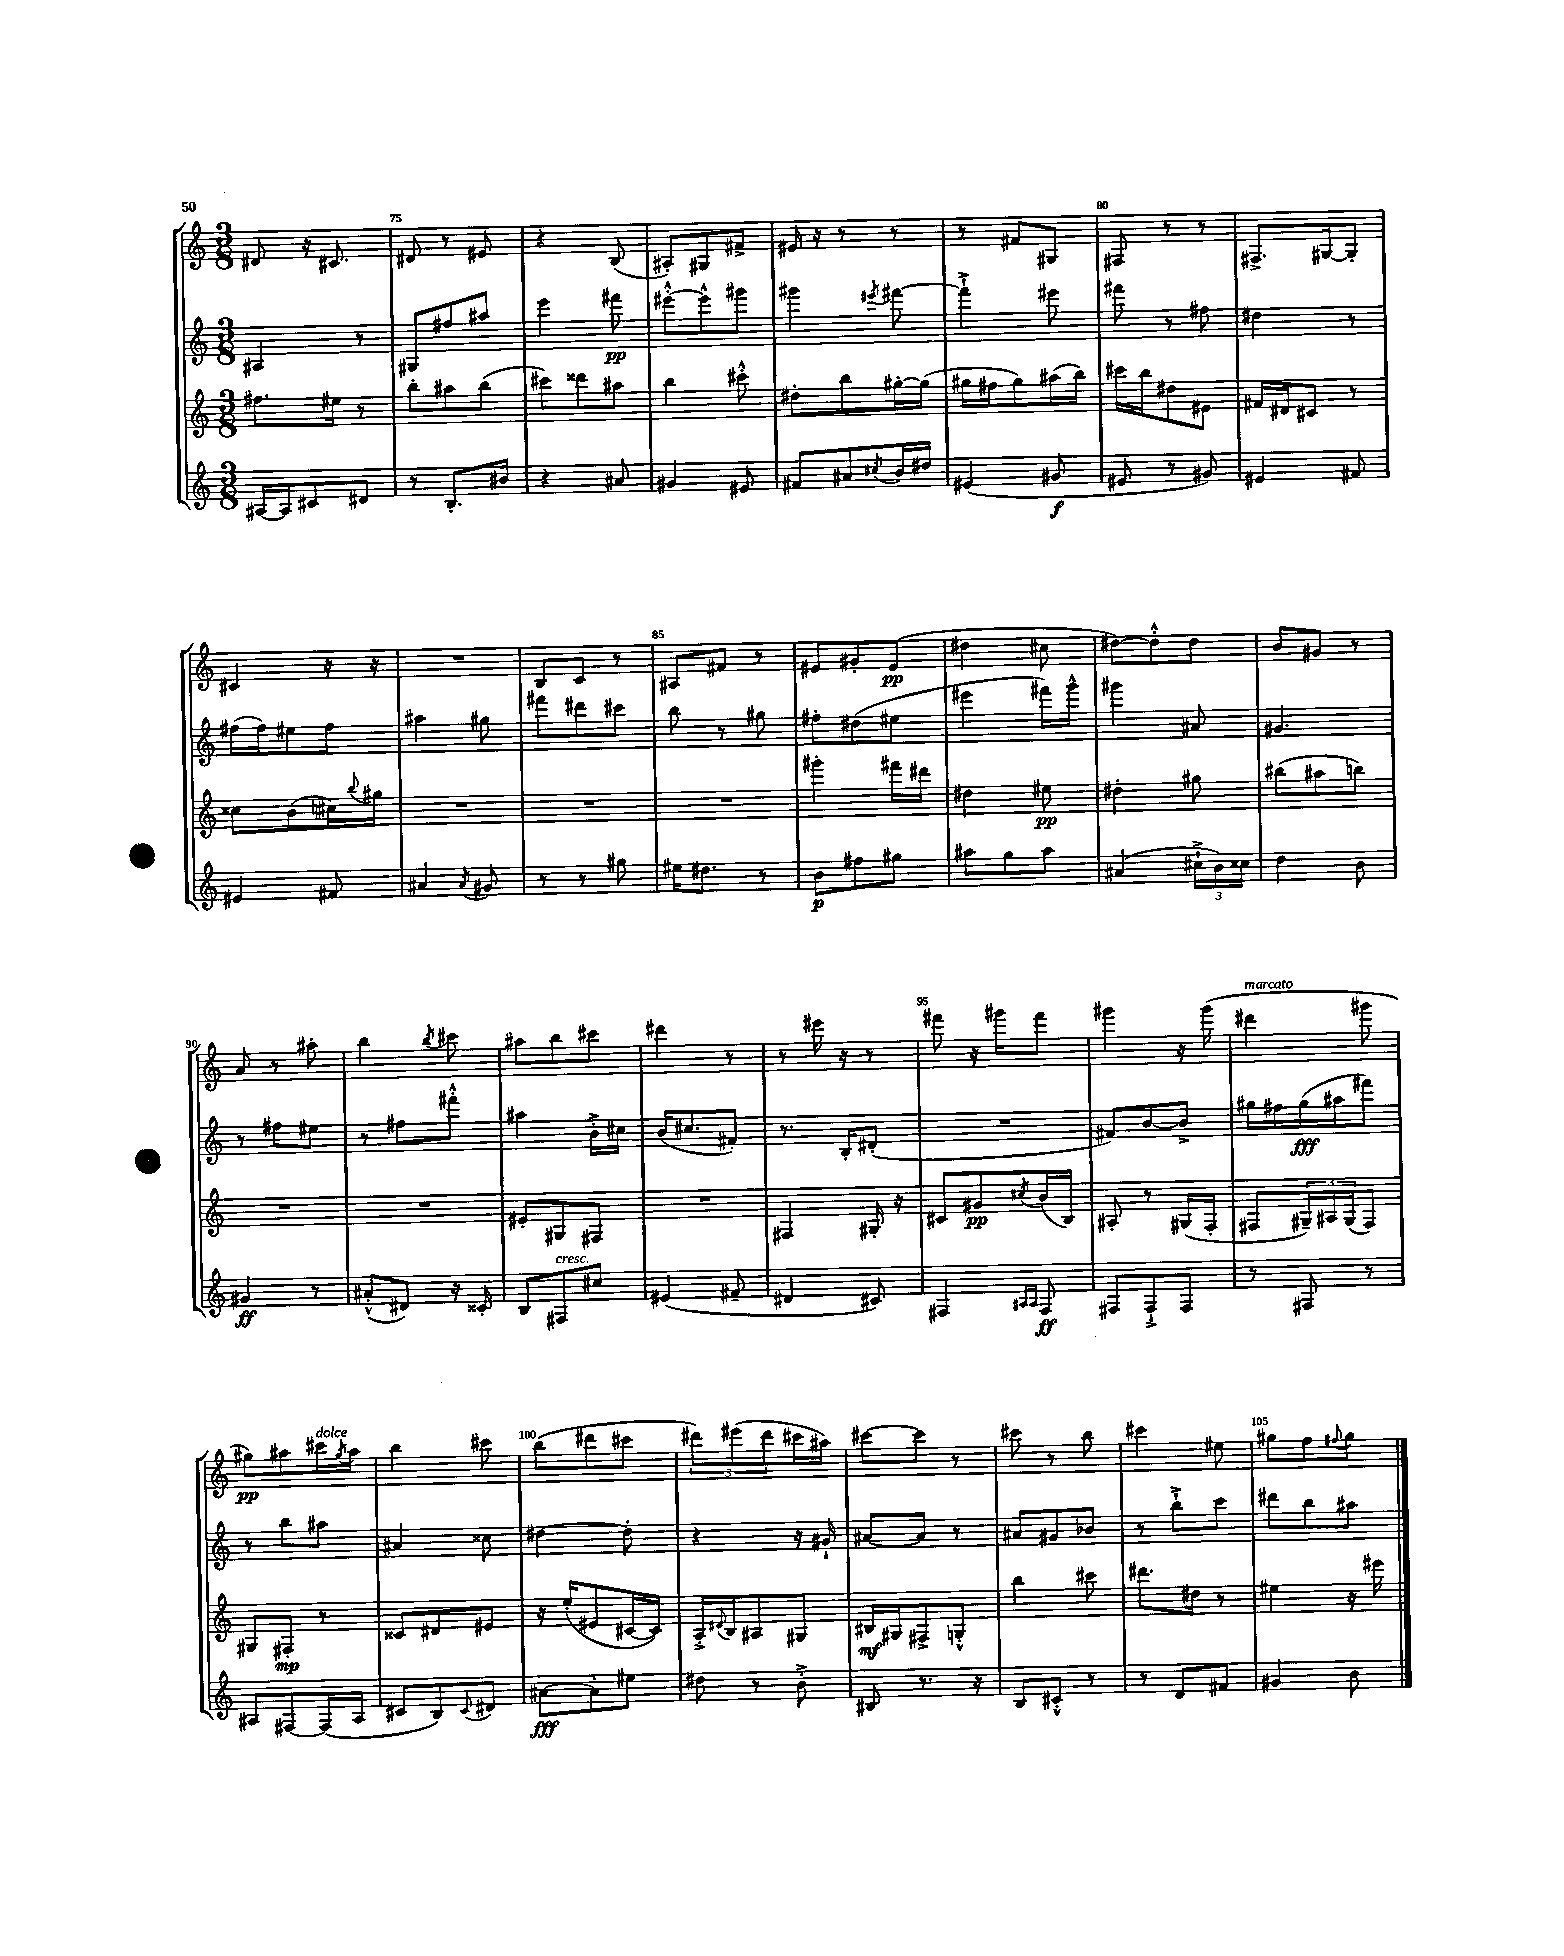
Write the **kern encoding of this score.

**kern	**dynam	**kern	**dynam	**kern	**dynam	**kern	**dynam
*part4	*part4	*part3	*part3	*part2	*part2	*part1	*part1
*staff4	*staff4	*staff3	*staff3	*staff2	*staff2	*staff1	*staff1
*clefG2	*	*clefG2	*	*clefG2	*	*clefG2	*
*k[]	*	*k[]	*	*k[]	*	*k[]	*
*M3/8	*	*M3/8	*	*M3/8	*	*M3/8	*
=74	=74	=74	=74	=74	=74	=74	=74
[16A#X/LL	.	8.ff#X\L	.	4A#X/	.	8d#X/	.
16A#/J]	.	.	.	.	.	.	.
8c#X/	.	.	.	.	.	16r	.
.	.	16ee#X\Jk	.	.	.	8.c#X/	.
8d#X/J	.	8r	.	8r	.	.	.
=75	=75	=75	=75	=75	=75	=75	=75
8r	.	8bb'\L	.	8G#X/L	.	8d#X/	.
8.B'/L	.	8aa#X\	.	8ff#X/	.	8r	.
.	.	(8bb\J	.	8aa#X/J	.	8e#X/	.
16b#X/Jk	.	.	.	.	.	.	.
=76	=76	=76	=76	=76	=76	=76	=76
4r	.	8ccc#X\L)	.	4eee\	.	4r	.
.	.	8ddd##X\	.	.	.	.	.
8a#X/	.	8aa#X\J	.	8fff#X\	pp	(8B/	.
=77	=77	=77	=77	=77	=77	=77	=77
4g#X/	.	4bb\	.	[8eee#X'^^\L	.	8A#X'/L)	.
.	.	.	.	8eee#^^\]	.	8G#X/	.
8e#X/	.	8ccc#X'^^\	.	8ggg#X\J	.	8f#X^/J	.
=78	=78	=78	=78	=78	=78	=78	=78
8f#X/L	.	8dd#X'\L	.	4ggg#X\	.	16e#X/	.
.	.	.	.	.	.	16r	.
8a#X/	.	8bb\	.	.	.	8r	.
8qcc#X/	.	.	.	8qeee#X/	.	.	.
16b/L	.	[16gg#X'\L	.	[8fff#X\	.	8r	.
16dd#X/JJ	.	(16gg#\JJ]	.	.	.	.	.
=79	=79	=79	=79	=79	=79	=79	=79
(4e#X/	.	16gg#X\LL	.	4fff#`^\]	.	8r	.
.	.	16ff#X\J	.	.	.	.	.
.	.	8gg#\)	.	.	.	8f#X/L	.
8g#X/	f	(16aa#X\L	.	8eee#X\	.	8G#X/J	.
.	.	16bb\JJ)	.	.	.	.	.
=80	=80	=80	=80	=80	=80	=80	=80
8e#X/	.	16ccc#X\LL	.	8fff#X\	.	8F#X/	.
.	.	16bb\J	.	.	.	.	.
8r	.	8dd#X\	.	8r	.	8r	.
8g#X/)	.	8e#X\J	.	8ff#X\	.	8r	.
=81	=81	=81	=81	=81	=81	=81	=81
4e#X/	.	16f#X/LL	.	4dd#X\	.	8.F#X^/L	.
.	.	16d#X/J	.	.	.	.	.
.	.	8c#X/J	.	.	.	.	.
.	.	.	.	.	.	[16G#X/k	.
8f#X/	.	8r	.	8r	.	8G#'/J]	.
!!LO:LB:g=z
=82	=82	=82	=82	=82	=82	=82	=82
4e#X/	.	8cc##X\L	.	(16ff#X\LL	.	4c#X/	.
.	.	.	.	16ff#\J)	.	.	.
.	.	(8b\	.	8ee#X\	.	.	.
8f#X/	.	16cc#X\L)	.	8ff#\J	.	16r	.
.	.	8qqbb/	.	.	.	.	.
.	.	16gg#X\JJ	.	.	.	16r	.
=83	=83	=83	=83	=83	=83	=83	=83
4a#X/	.	4.r	.	4aa#X\	.	4.r	.
8qa#/	.	.	.	.	.	.	.
8g#X/	.	.	.	8gg#X\	.	.	.
=84	=84	=84	=84	=84	=84	=84	=84
8r	.	4.r	.	8fff#X\L	.	8B/L	.
8r	.	.	.	8ddd#X\	.	8c/J	.
8gg#X\	.	.	.	8ccc#X\J	.	8r	.
=85	=85	=85	=85	=85	=85	=85	=85
16ee#X\KL	.	4.r	.	8bb\	.	8A#X/L	.
8.dd#X\J	.	.	.	.	.	.	.
.	.	.	.	8r	.	8f#X/J	.
8r	.	.	.	8gg#X\	.	8r	.
=86	=86	=86	=86	=86	=86	=86	=86
8b\L	p	4ggg#X'\	.	8ff#X'\L	.	8e#X/L	.
8ff#X\	.	.	.	(8dd#X\	.	8g#X'/	.
8gg#X\J	.	16fff#X\LL	.	8ee#X\J	.	(8e#/J	pp
.	.	16ddd#X\JJ	.	.	.	.	.
=87	=87	=87	=87	=87	=87	=87	=87
8aa#X\L	.	4dd#X\	.	4eee#X\	.	4dd#X\	.
8gg\	.	.	.	.	.	.	.
8aa#\J	.	8ee#X\	pp	16fff#X\LL)	.	8cc#X\	.
.	.	.	.	16ggg^^\JJ	.	.	.
=88	=88	=88	=88	=88	=88	=88	=88
(4a#X/	.	4dd#X'\	.	4ggg#X\	.	[8dd#X\L)	.
.	.	.	.	.	.	8dd#'^^\]	.
24cc#X`^\LL	.	8gg#X\	.	8a#X/	.	8dd#\J	.
24b\)	.	.	.	.	.	.	.
24cc##X\JJ	.	.	.	.	.	.	.
=89	=89	=89	=89	=89	=89	=89	=89
4dd\	.	(8bb#X\L	.	4.g#X/	.	8b/L	.
.	.	8aa#X\	.	.	.	8g#X/J	.
8b\	.	8bbn\J)	.	.	.	8r	.
!!LO:LB:g=z
=90	=90	=90	=90	=90	=90	=90	=90
4g#X/	ff	4.r	.	8r	.	8a/	.
.	.	.	.	8ff#X\L	.	8r	.
8r	.	.	.	8ee#X\J	.	8aa#X'\	.
=91	=91	=91	=91	=91	=91	=91	=91
(8a#X'^^/L	.	4.r	.	8r	.	4bb\	.
8d#X/J)	.	.	.	8ff#X\L	.	.	.
.	.	.	.	.	.	8qbb/	.
16r	.	.	.	8fff#X'^^\J	.	8ccc#X\	.
16c##X'/	.	.	.	.	.	.	.
=92	=92	=92	=92	=92	=92	=92	=92
8B/L	.	8e#X'/L	.	4aa#X\	.	8aa#X\L	.
!LO:TX:a:i:t=cresc.	!	!	!	!	!	!	!
8F#X/	.	8G#X/	.	.	.	8bb\	.
8cc#X/J	.	8F#X/J	.	16b'^\LL	.	8ccc#X\J	.
.	.	.	.	16cc#X\JJ	.	.	.
=93	=93	=93	=93	=93	=93	=93	=93
(4e#X/	.	4.r	.	(16b/KL	.	4ddd#X\	.
.	.	.	.	8.cc#X/	.	.	.
8f#X~/	.	.	.	8f#X'/J)	.	8r	.
=94	=94	=94	=94	=94	=94	=94	=94
4d#X/	.	4F#X/	.	8.r	.	8r	.
.	.	.	.	.	.	16eee#X\	.
.	.	.	.	16B'/KL	.	16r	.
8c#X/)	.	16G#X'/	.	(8d#X'/J	.	8r	.
.	.	16r	.	.	.	.	.
=95	=95	=95	=95	=95	=95	=95	=95
4F#X/	.	8c#X/L	.	4.r	.	8fff#X\	.
.	.	8g#X/	pp	.	.	16r	.
.	.	.	.	.	.	16ggg#X\KL	.
16qqA#X/LL	.	.	.	.	.	.	.
16qqA#/JJ	.	8qcc#X/	.	.	.	.	.
8F#/	ff	(16b/L	.	.	.	8fff#\J	.
.	.	16B/JJ)	.	.	.	.	.
=96	=96	=96	=96	=96	=96	=96	=96
8F#X/L	.	8A#X'/	.	8f#X/L)	.	4ggg#X\	.
8F#`^/	.	8r	.	[8b/	.	.	.
8F#/J	.	(16G#X/LL	.	8b^/J]	.	16r	.
.	.	16F'/JJ	.	.	.	(16ggg#\	.
=97	=97	=97	=97	=97	=97	=97	=97
!	!	!	!	!	!	!LO:TX:a:i:t=marcato	!
8r	.	8F#X/L	.	16gg#X\LL	.	4ddd#X\	.
.	.	.	.	16ff#X\	.	.	.
8F#X/	.	24G#X~/L)	.	(16gg#\	fff	.	.
.	.	24A#X/	.	.	.	.	.
.	.	.	.	16aa#X\J	.	.	.
.	.	(24G#/J	.	.	.	.	.
8r	.	8F#/J)	.	8fff#X\J)	.	8ggg#X\	.
!!LO:LB:g=z
=98	=98	=98	=98	=98	=98	=98	=98
8A#X/L	.	8G#X/L	.	8r	.	8gg#X\L)	pp
[8F#X/	.	8F#X'/J	mp	8bb\L	.	8aa#X\	.
!	!	!	!	!	!	!LO:TX:a:i:t=dolce	!
(16F#/L]	.	8r	.	8aa#X\J	.	16ccc#X\L	.
.	.	.	.	.	.	8qgg#/	.
16A#/JJ	.	.	.	.	.	16aa#\JJ	.
=99	=99	=99	=99	=99	=99	=99	=99
8c#X/L	.	8c##X/L	.	4a#X/	.	4bb\	.
8B/)	.	8d#X/	.	.	.	.	.
8qqc#/	.	.	.	.	.	.	.
8d#X/J	.	8e#X/J	.	8cc##X\	.	8ccc#X\	.
=100	=100	=100	=100	=100	=100	=100	=100
[8a#X\L	fff	16r	.	[4dd#X\	.	(8bb\L	.
.	.	(16ee'/KL	.	.	.	.	.
8a#'\]	.	8e#X/	.	.	.	8ddd#X\	.
8ee#X\J	.	[16c#X/L	.	8dd#'\]	.	8ccc#X\J	.
.	.	16c#/JJ])	.	.	.	.	.
=101	=101	=101	=101	=101	=101	=101	=101
8dd#X\	.	16A'^/LL	.	4r	.	12ddd#X\L)	.
.	.	8qqd#X/	.	.	.	.	.
.	.	16B/J	.	.	.	.	.
.	.	.	.	.	.	(12eee#X\	.
8r	.	8A#X/	.	.	.	.	.
.	.	.	.	.	.	12ddd#\	.
8b'^\	.	8G#X/J	.	16r	.	16ccc#X\L	.
.	.	.	.	16g#X`/	.	16aa#X\JJ)	.
=102	=102	=102	=102	=102	=102	=102	=102
8B#X/	.	16B#X/LL	mf	[8a#X/L	.	[8ccc#X\L	.
.	.	16G#X/J	.	.	.	.	.
8.r	.	8F#X^/	.	8a#/J]	.	8ccc#\J]	.
.	.	8Gn'^^/J	.	8r	.	8r	.
16r	.	.	.	.	.	.	.
=103	=103	=103	=103	=103	=103	=103	=103
8B/L	.	4bb\	.	8a#X/L	.	8ccc#X\	.
8c#X'^^/J	.	.	.	8g#X/	.	8r	.
8r	.	8ccc#X\	.	8b-X/J	.	8bb\	.
=104	=104	=104	=104	=104	=104	=104	=104
8r	.	8.ddd#X\L	.	8r	.	4ccc#X\	.
8d/L	.	.	.	8bb`^\L	.	.	.
.	.	16dd#X\Jk	.	.	.	.	.
8f#X/J	.	8r	.	8ccc\J	.	8ee#X\	.
=105	=105	=105	=105	=105	=105	=105	=105
4g#X/	.	4ee#X\	.	8ddd#X\L	.	8gg#X\L	.
.	.	.	.	8bb\	.	8ff\	.
.	.	.	.	.	.	8qqff#X/	.
8b\	.	16r	.	8aa#X\J	.	8gg#\J	.
.	.	16eee#X\	.	.	.	.	.
==	==	==	==	==	==	==	==
*-	*-	*-	*-	*-	*-	*-	*-
